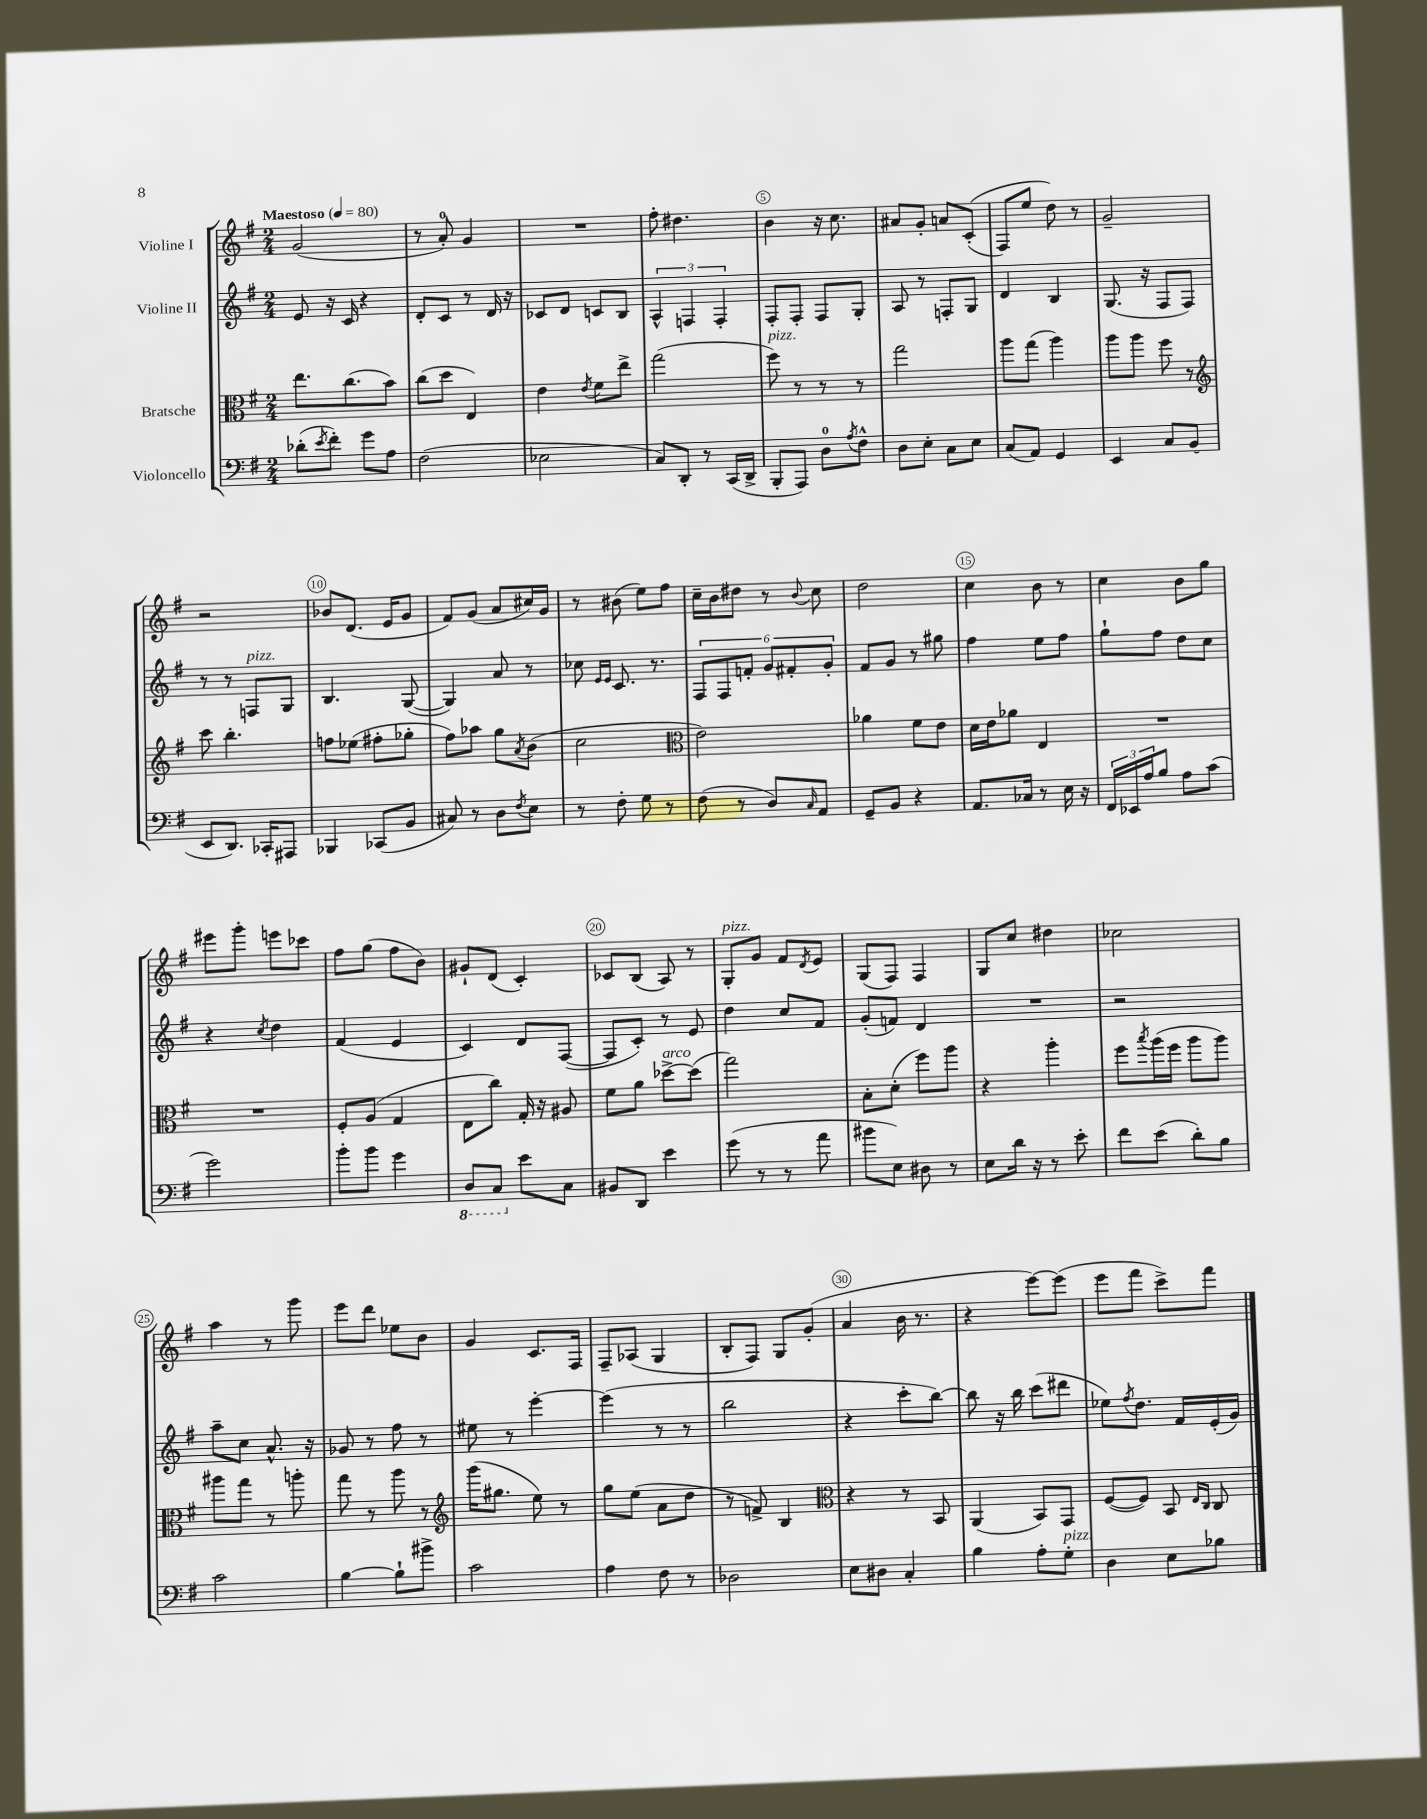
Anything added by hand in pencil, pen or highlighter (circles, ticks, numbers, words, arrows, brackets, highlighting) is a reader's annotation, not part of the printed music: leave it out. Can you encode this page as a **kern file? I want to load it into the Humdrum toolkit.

**kern	**kern	**kern	**kern
*staff4	*staff3	*staff2	*staff1
*clefF4	*clefC3	*clefG2	*clefG2
*k[f#]	*k[f#]	*k[f#]	*k[f#]
*M2/4	*M2/4	*M2/4	*M2/4
*MM80	*MM80	*MM80	*MM80
(8d-'	8.ee	8e	(2g
8qe	.	.	.
8f#')	.	16r	.
.	(8.cc	16c	.
8g	.	4r	.
8A	8b)	.	.
=	=	=	=
(2F#	(8cc	8d'	8r
.	8dd	8c	8a')
.	4E)	8r	4g
.	.	16d	.
.	.	16r	.
=	=	=	=
2E-	4e	8c-	2r
.	.	8d	.
.	8qe	.	.
.	8f#	8c	.
.	8ee^	8B	.
=	=	=	=
8C)	(2gg	6A^^	8ff#'
8DD'	.	.	4.dd#
.	.	6F	.
8r	.	.	.
.	.	6F'	.
(16CC	.	.	.
16DD^	.	.	.
=	=	=	=
8BBB'	8ff#)	8F#'	4b
8AAA)	8r	8F#'	.
8D	8r	8F#	16r
.	.	.	8.cc
8qA	.	.	.
8F#^^	8r	8G'	.
=	=	=	=
8D	2gg	8A	8a#
8E'	.	8r	8g'
8C	.	8F'	8a
8E	.	8G	&((8c'
=	=	=	=
(8C	8aa	4d	8F#)
8AA)	(8gg	.	8ee
4GG	4aa)	4B	8dd&)
.	.	.	8r
=	=	=	=
4EE	8aa	(8.G	2g~
.	8aa	.	.
.	.	16r	.
8C	8ff#	8F#	.
(8BB	8r	8F#)	.
=	=	=	=
*	*clefG2	*	*
8EE	8ccc	8r	2r
8.DD)	4.bb'	8r	.
.	.	8F	.
16CC-'	.	.	.
8AAA#	.	8G	.
=	=	=	=
4BBB-	8ff	4.B	8b-
.	(8ee-	.	(8.d
(8CC-	8ff#'	.	.
.	.	.	16e
8BB	8gg-'	([8G	8g
=	=	=	=
8C#)	8ff#)	4G])	8f#)
8r	8aa-	.	(8g
8D	8gg	8a	8a
8qF#	8qa	.	.
8E	(8b	8r	16cc#)
.	.	.	16g
=	=	=	=
8r	2cc	8cc-	8r
.	.	16qqe	.
.	.	16qqe	.
8F#'	.	8.c	(8b#
8G	.	.	8ee)
.	.	8.r	.
8r	.	.	8ff#
=	=	=	=
*	*clefC3	*	*
(8F#	2e)	12F#	16cc~
.	.	.	16b
.	.	12F#	.
8r	.	.	8dd#
.	.	12f'	.
8D)	.	12g	8r
.	.	12f#'	.
16qqC	.	.	8qqb
8AA	.	.	8cc
.	.	12g'	.
=	=	=	=
8GG~	4a-	8f#	2dd
8BB	.	8g	.
4r	8f#	8r	.
.	8e	8gg#	.
=	=	=	=
8.AA	16d	4ff#	4cc
.	16e	.	.
.	8a-	.	.
16C-	.	.	.
8r	4E	8ee	8b
16E	.	8ff#	8r
16r	.	.	.
=	=	=	=
24FF#	2r	8gg`	4cc
24EE-	.	.	.
24A	.	.	.
8B	.	8ff#	.
8A	.	8dd	8b
(8c	.	8cc	8gg
=	=	=	=
2g)	2r	4r	8eee#
.	.	.	8ggg'
.	.	8qcc	.
.	.	4dd	8eee
.	.	.	8ccc-
=	=	=	=
8b'	8F#'	(4f#	8ff#
8b	(8A	.	(8gg
4g	4G	4e	8ff#
.	.	.	8b)
=	=	=	=
8DD	8E	4c)	8g#`
8CC	8cc)	.	(8d
8e	16G'	8d	4c')
.	16r	.	.
8C	8A#	([8F#	.
=	=	=	=
8BB#	8f#	8F#]	8c-
8DD	8a	8c')	(8B
4e	[8dd-^	8r	8A)
.	(8dd-]	8e	8r
=	=	=	=
(8g	2gg)	4dd	8G'
8r	.	.	8g
8r	.	8cc	8f#
.	.	.	8qd
8a	.	8f#	8e
=	=	=	=
8b#	8B'	(8g'	(8G
8E)	(8d'	8f)	8F#)
8D#	8ff#)	4d	4F#
8r	8aa	.	.
=	=	=	=
8E	4r	2r	8G
16d	.	.	8cc
16r	.	.	.
8r	4aa'	.	4dd#
8e'	.	.	.
=	=	=	=
8f#	8ff#	2r	2cc-
.	8qbb	.	.
(8e	(16aa	.	.
.	16ff#	.	.
8d')	8aa	.	.
8B	8aa)	.	.
=	=	=	=
2c	8aa#	8aa~	4aa
.	8gg	8cc	.
.	8r	8.a^^	8r
.	8aa'	.	8ggg
.	.	16r	.
=	=	=	=
[4B	8gg	8g-	8eee
.	8r	8r	8ddd
8B`]	8aa	8ff#	8ee-
8b#^	8r	8r	8b
=	=	=	=
*	*clefG2	*	*
2c	(16ggg	8ee#	4g
.	8.gg#	.	.
.	.	8r	.
.	8ee)	[4eee'	8.c
.	8r	.	.
.	.	.	16F#
=	=	=	=
4A	8gg	(4eee]	8F#~
.	(8ee	.	(8A-
8F#	8a	8r	4G
8r	8dd	8r	.
=	=	=	=
2D-	8r	2bb	8B'
.	8f^)	.	8F#)
.	4B	.	8G
.	.	.	(8g'
=	=	=	=
*	*clefC3	*	*
8E	4r	4r	4a
8D#	.	.	.
4C'	8r	8ccc'	16b
.	.	.	8.r
.	8BB	[8bb)	.
=	=	=	=
4B	(4AA	8bb]	4r
.	.	16r	.
.	.	16bb	.
8A'	8BB)	(8ccc	[8eee)
8G'	8GG	8ddd#	(8eee]
=	=	=	=
4D	([8F#	8ee-)	8eee
.	.	8qff#	.
.	8F#])	8.dd	8fff#
8E	8BB	.	8ccc^)
.	.	16f#	.
.	16qqE	.	.
.	16qqC	.	.
8B-	8C	(16e'	8fff#
.	.	16g)	.
==	==	==	==
*-	*-	*-	*-
